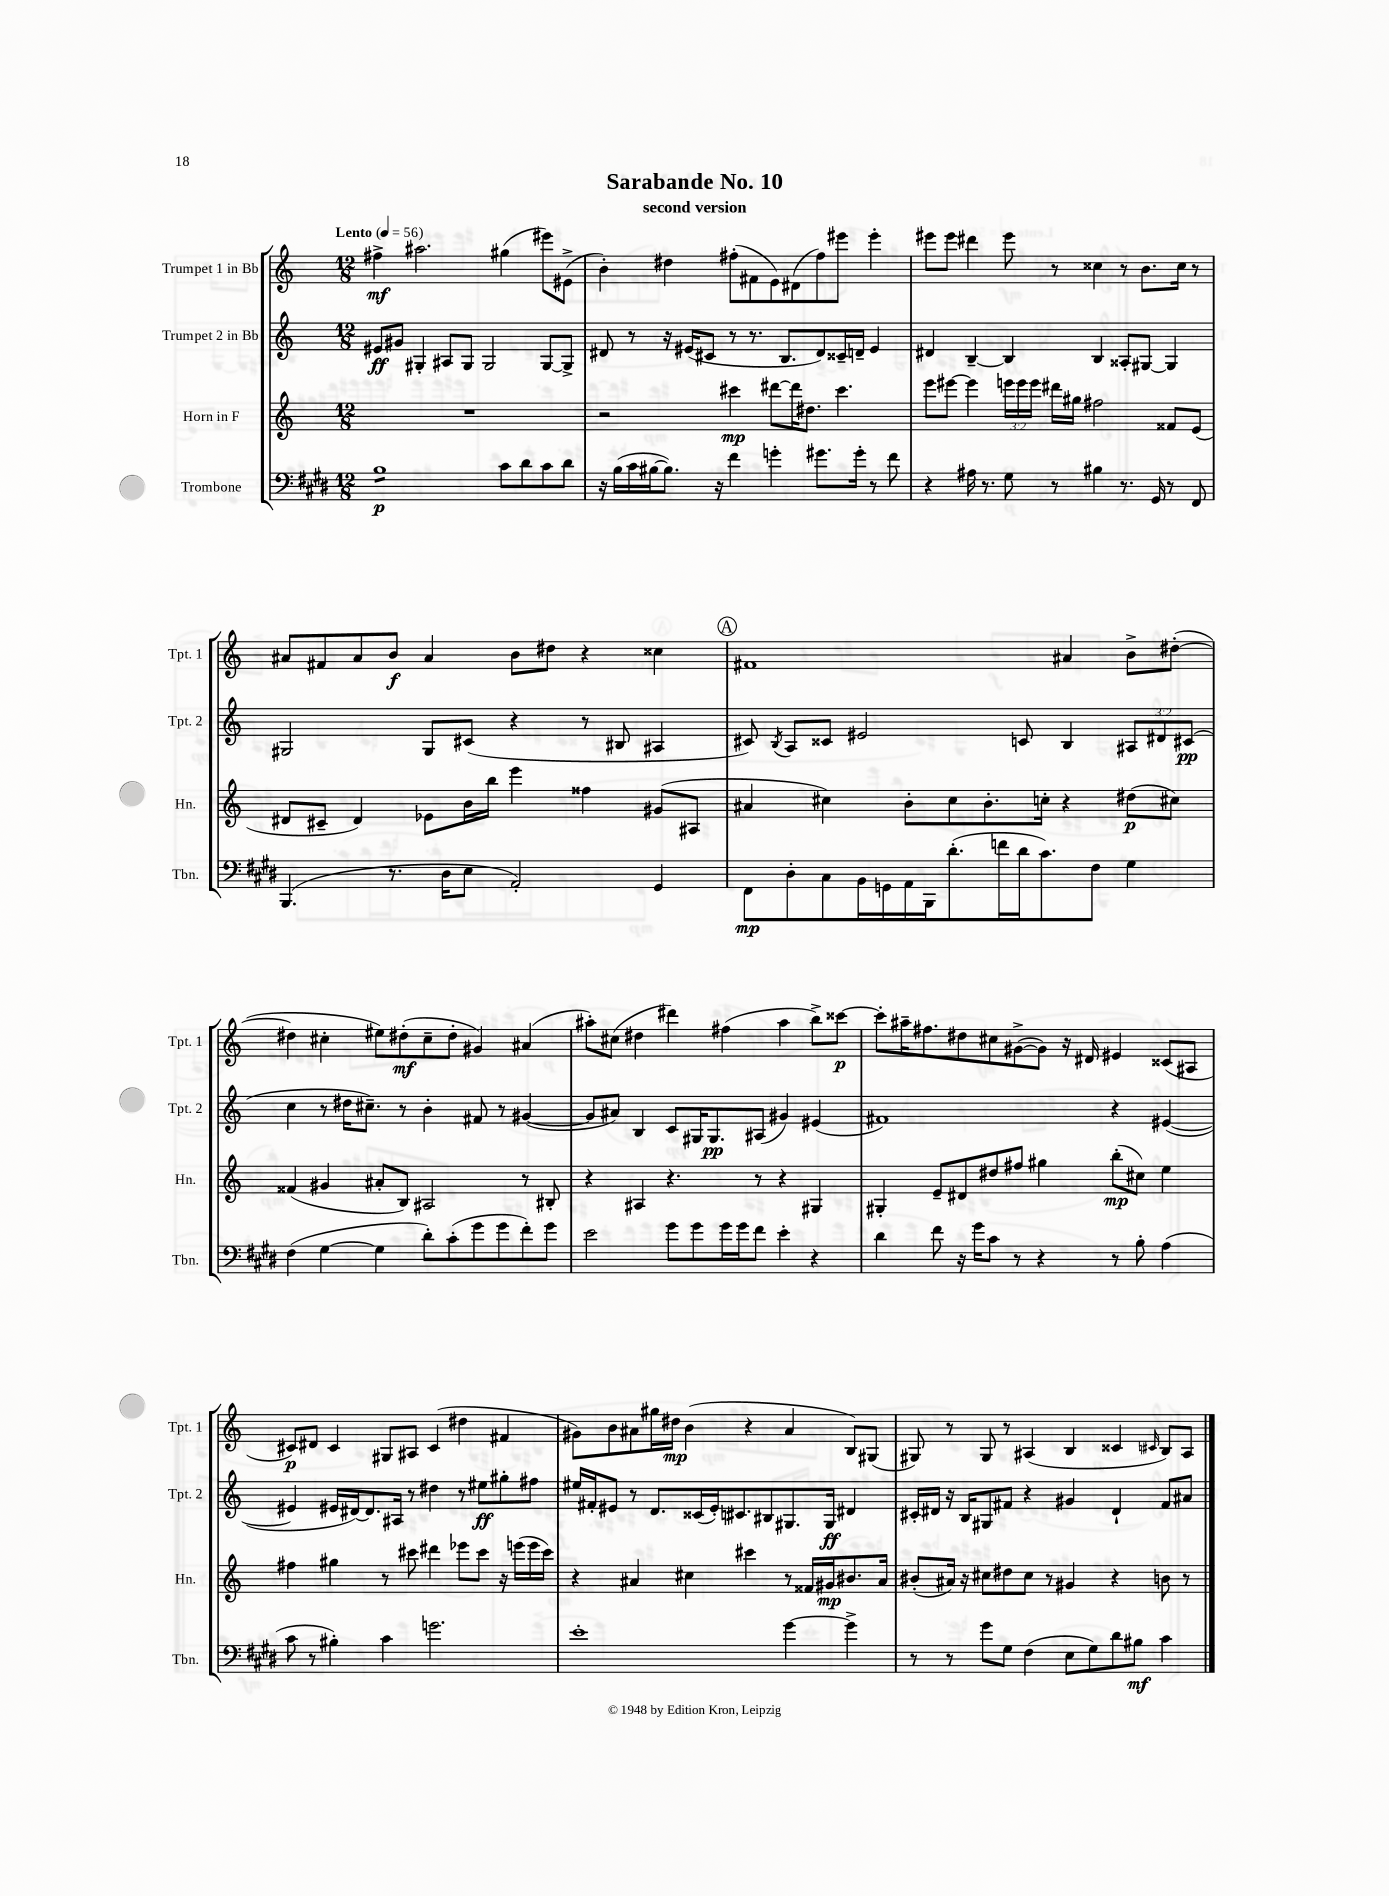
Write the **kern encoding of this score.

**kern	**dynam	**kern	**dynam	**kern	**dynam	**kern	**dynam
*part4	*part4	*part3	*part3	*part2	*part2	*part1	*part1
*staff4	*staff4	*staff3	*staff3	*staff2	*staff2	*staff1	*staff1
*I"Trombone	*	*I"Horn in F	*	*I"Trumpet 2 in Bb	*	*I"Trumpet 1 in Bb	*
*I'Tbn.	*	*I'Hn.	*	*I'Tpt. 2	*	*I'Tpt. 1	*
*clefF4	*	*clefG2	*	*clefG2	*	*clefG2	*
*k[f#c#g#d#]	*	*k[]	*	*k[]	*	*k[]	*
*M12/8	*	*M12/8	*	*M12/8	*	*M12/8	*
*MM56	*	*MM56	*	*MM56	*	*MM56	*
=1	=1	=1	=1	=1	=1	=1	=1
!	!	!	!	!	!	!LO:TX:a:B:t=Lento	!
*tremolo	*	*	*	*	*	*	*
8BL	p	1.r	.	8e#X/L	ff	4ff#X^\	mf
8B	.	.	.	8g#X/J	.	.	.
8B	.	.	.	4G#X'/	.	2.aa#X\	.
8B	.	.	.	.	.	.	.
8B	.	.	.	8A#X/L	.	.	.
8B	.	.	.	8G#/J	.	.	.
8B	.	.	.	2G#/	.	.	.
8BJ	.	.	.	.	.	.	.
*Xtremolo	*	*	*	*	*	*	*
8c#\L	.	.	.	.	.	(4gg#X\	.
8d#\	.	.	.	.	.	.	.
8c#\	.	.	.	[8G#/L	.	8eee#X\L)	.
8d#\J	.	.	.	8G#^/J]	.	(8e#X^\J	.
=2	=2	=2	=2	=2	=2	=2	=2
16r	.	2r	.	8d#X/	.	4b'\)	.
(16B\LL	.	.	.	.	.	.	.
16c#\	.	.	.	8r	.	.	.
[16B#X\J	.	.	.	.	.	.	.
8.B#\J])	.	.	.	16r	.	4dd#X\	.
.	.	.	.	(16e#X/KL	.	.	.
.	.	.	.	8c#X/J	.	.	.
16r	.	.	.	.	.	.	.
4f#\	.	4ccc#X\	mp	8r	.	(8ff#X'\L	.
.	.	.	.	8.r	.	8f#X\	.
4gn'\	.	[8ddd#X\L	.	.	.	8e\)	.
.	.	.	.	8.B/L	.	.	.
.	.	16ddd#\K]	.	.	.	(8d#X\	.
.	.	8.dd#X\J	.	.	.	.	.
8.g#X\L	.	.	.	8d#/)	.	8ff#\)	.
.	.	4.ccc#\	.	16c##X~/L	.	8eee#X\J	.
16g#'\Jk	.	.	.	16dn~/JJ	.	.	.
8r	.	.	.	4e#/	.	4eee#'\	.
8f#\	.	.	.	.	.	.	.
=3	=3	=3	=3	=3	=3	=3	=3
4r	.	8eee\L	.	4d#X/	.	8eee#X\L	.
.	.	[8eee#X\J	.	.	.	8eee#\J	.
16A#X\	.	4eee#\]	.	[4B~/	.	4ddd#X\	.
8.r	.	.	.	.	.	.	.
8G#\	.	24eeen\LL	.	4B/]	.	8eee#\	.
.	.	24eee\	.	.	.	.	.
.	.	24eee\JJ	.	.	.	.	.
8r	.	16ddd#X\LL	.	.	.	8r	.
.	.	16gg#X\JJ	.	.	.	.	.
4B#X\	.	2ff#X\	.	4B/	.	4cc##X\	.
8.r	.	.	.	8A##X'/L	.	8r	.
.	.	.	.	[8G#X/J	.	8.b\L	.
16GG#/	.	.	.	.	.	.	.
8r	.	8f##X/L	.	4G#/]	.	.	.
.	.	.	.	.	.	16cc##\Jk	.
8FF#/	.	(8e/J	.	.	.	8r	.
!!LO:LB:g=z
=4	=4	=4	=4	=4	=4	=4	=4
(4.BBB/	.	8d#X/L	.	2G#X/	.	8a#X/L	.
.	.	8c#X~/J	.	.	.	8f#X/	.
.	.	4d#/)	.	.	.	8a#/	.
8.r	.	.	.	.	.	8b/J	f
.	.	8e-X\L	.	8G#/L	.	4a#/	.
16D#\KL	.	.	.	.	.	.	.
8E\J	.	16b\L	.	(8c#X/J	.	.	.
.	.	16bb\JJ	.	.	.	.	.
2AA'/)	.	4eee\	.	4r	.	8b\L	.
.	.	.	.	.	.	8dd#X\J	.
.	.	4ff##X\	.	8r	.	4r	.
.	.	.	.	8B#X/	.	.	.
4GG#/	.	(8g#X/L	.	4A#X/	.	4cc##X\	.
.	.	8A#X/J	.	.	.	.	.
!!LO:REH:place=s1:t=A
=5	=5	=5	=5	=5	=5	=5	=5
8FF#\L	mp	4a#X/	.	8c#X/)	.	1f#X	.
.	.	.	.	8qB/	.	.	.
8D#'\	.	.	.	8A/L	.	.	.
8C#\	.	4cc#X\)	.	8c##X/J	.	.	.
16BB\L	.	.	.	2e#X/	.	.	.
16GGn\	.	.	.	.	.	.	.
16AA\	.	8b'\L	.	.	.	.	.
16BBB\J	.	.	.	.	.	.	.
(8.d#'\	.	8cc#\	.	.	.	.	.
.	.	8.b'\	.	.	.	.	.
16fn\L	.	.	.	.	.	.	.
16d#\J	.	.	.	8cn/	.	.	.
8.c#\)	.	16ccn'\Jk	.	.	.	.	.
.	.	4r	.	4B/	.	4a#X/	.
8F#\J	.	.	.	.	.	.	.
4G#\	.	(8dd#X\L	p	12A#X/L	.	8b^\L	.
.	.	.	.	12d#X/	.	.	.
.	.	8cc#X\J)	.	.	.	([8dd#X'\J	.
.	.	.	.	(12c#X/J	pp	.	.
!!LO:LB:g=z
=6	=6	=6	=6	=6	=6	=6	=6
(4F#\	.	(4f##X/	.	4cc\	.	4dd#X\]	.
[4G#\	.	4g#X/	.	8r	.	4cc#X'\	.
.	.	.	.	16dd#X\KL	.	.	.
.	.	.	.	8.cc#X~\J)	.	.	.
4G#\]	.	8a#X'/L	.	.	.	8ee#X\L)	.
.	.	8B/J)	.	8r	.	(8dd#X'\	mf
8d#'\L)	.	2A#X/	.	4b'\	.	8cc#~\	.
(8c#'\	.	.	.	.	.	8dd#'\J	.
8g#\	.	.	.	8f#X/	.	4g#X/)	.
8g#\	.	.	.	8r	.	.	.
8f#'\)	.	8r	.	([4g#X/	.	(4a#X/	.
8g#\J	.	8B#X'/	.	.	.	.	.
=7	=7	=7	=7	=7	=7	=7	=7
2e\	.	4r	.	8g#/L]	.	8aa#X'\L)	.
.	.	.	.	8a#X/J)	.	(8cc#X\J	.
.	.	4A#X/	.	4B/	.	4dd#X\	.
8g#\L	.	4.r	.	8c/L	.	4ddd#X\)	.
8g#\	.	.	.	16G#X/K	.	.	.
.	.	.	.	8.G#/	pp	.	.
16g#\L	.	.	.	.	.	(4ff#X\	.
16g#\J	.	.	.	.	.	.	.
8f#\J	.	8r	.	(8A#X/J	.	.	.
4e'\	.	4r	.	4g#X/)	.	4aa#\	.
4r	.	4G#X/	.	(4e#X/	.	8bb^\L)	.
.	.	.	.	.	.	[8ccc##X\J	p
=8	=8	=8	=8	=8	=8	=8	=8
4d#\	.	4G#X'/	.	1f#X)	.	8ccc##'\L]	.
.	.	.	.	.	.	16aa#X~\K	.
.	.	.	.	.	.	8.ff#X\	.
8f#\	.	8e~/L	.	.	.	.	.
16r	.	8d#X/	.	.	.	8dd#X\	.
16g#\KL	.	.	.	.	.	.	.
8c#\J	.	8dd#X/	.	.	.	8cc#X\	.
8r	.	8ff#X/J	.	.	.	([8g#X^\	.
4r	.	4gg#X\	.	.	.	8g#\J])	.
.	.	.	.	.	.	16r	.
.	.	.	.	.	.	16d#X/	.
8r	.	(8bb'\L	mp	4r	.	4e#X/	.
8B'\	.	8cc#X\J)	.	.	.	.	.
(4A\	.	4ee\	.	([4e#X/	.	(8c##X/L	.
.	.	.	.	.	.	8A#X/J	.
!!LO:LB:g=z
=9	=9	=9	=9	=9	=9	=9	=9
8c#\	.	4ff#X\	.	4e#X/]	.	8c#X/L)	p
8r	.	.	.	.	.	8d#X/J	.
4B#X'\)	.	4gg#X\	.	16e#X/LL	.	4c#/	.
.	.	.	.	[16d#X/J)	.	.	.
.	.	.	.	8.d#/]	.	.	.
4c#\	.	8r	.	.	.	8G#X/L	.
.	.	.	.	16A#X/Jk	.	.	.
.	.	8ccc#X\	.	8r	.	8A#X/J	.
2.gn\	.	4ddd#X\	.	4dd#X\	.	(4c#/	.
.	.	8eee-X\L	.	8r	.	4dd#X\	.
.	.	8ccc#\J	.	8ee#X\L	ff	.	.
.	.	16r	.	8gg#X'\	.	4f#X/	.
.	.	(16eeen\LL	.	.	.	.	.
.	.	16eee\	.	8ff#X\J	.	.	.
.	.	16ccc#\JJ)	.	.	.	.	.
=10	=10	=10	=10	=10	=10	=10	=10
1e'	.	4r	.	16ee#X/LL	.	8g#X\L)	.
.	.	.	.	16f#X'/J	.	.	.
.	.	.	.	8e#X/J	.	8b\	.
.	.	4a#X/	.	8r	.	8a#X\	.
.	.	.	.	8.d/L	.	16gg#X\L	.
.	.	.	.	.	.	16dd#X\JJ	mp
.	.	4cc#X\	.	.	.	(4b\	.
.	.	.	.	(16c##X/L	.	.	.
.	.	.	.	16e#'/J)	.	.	.
.	.	.	.	8.c#X/	.	.	.
.	.	4ccc#X\	.	.	.	4r	.
.	.	.	.	8B#X/	.	.	.
[4g#\	.	8r	.	8.G#X/	.	4a#/	.
.	.	16f##X/LL	.	.	.	.	.
.	.	16g#X/J	mp	16G#/Jk	ff	.	.
4g#^\]	.	8.b#X/	.	4d#X/	.	8B/L)	.
.	.	.	.	.	.	(8G#X/J	.
.	.	16a#/Jk	.	.	.	.	.
=11	=11	=11	=11	=11	=11	=11	=11
8r	.	(8b#X'/L	.	16c#X'/LL	.	8G#X/)	.
.	.	.	.	16d#X/JJ	.	.	.
8r	.	16a#X/Jk)	.	16r	.	8r	.
.	.	16r	.	16B/KL	.	.	.
8g#\L	.	8cc#X\L	.	8G#X/	.	8G#/	.
8G#\J	.	8dd#X\	.	8f#X/J	.	8r	.
(4F#\	.	8cc#\J	.	4r	.	(4A#X/	.
.	.	8r	.	.	.	.	.
8E\L	.	4g#X/	.	4g#X/	.	4B/	.
8G#\)	.	.	.	.	.	.	.
8d#\	.	4r	.	4d#`/	.	4c##X/	.
8B#X\J	mf	.	.	.	.	.	.
.	.	.	.	.	.	16qqc#X/	.
4c#\	.	8bn\	.	8f#/L	.	8B/L)	.
.	.	8r	.	8a#X/J	.	8A#/J	.
==	==	==	==	==	==	==	==
*-	*-	*-	*-	*-	*-	*-	*-
